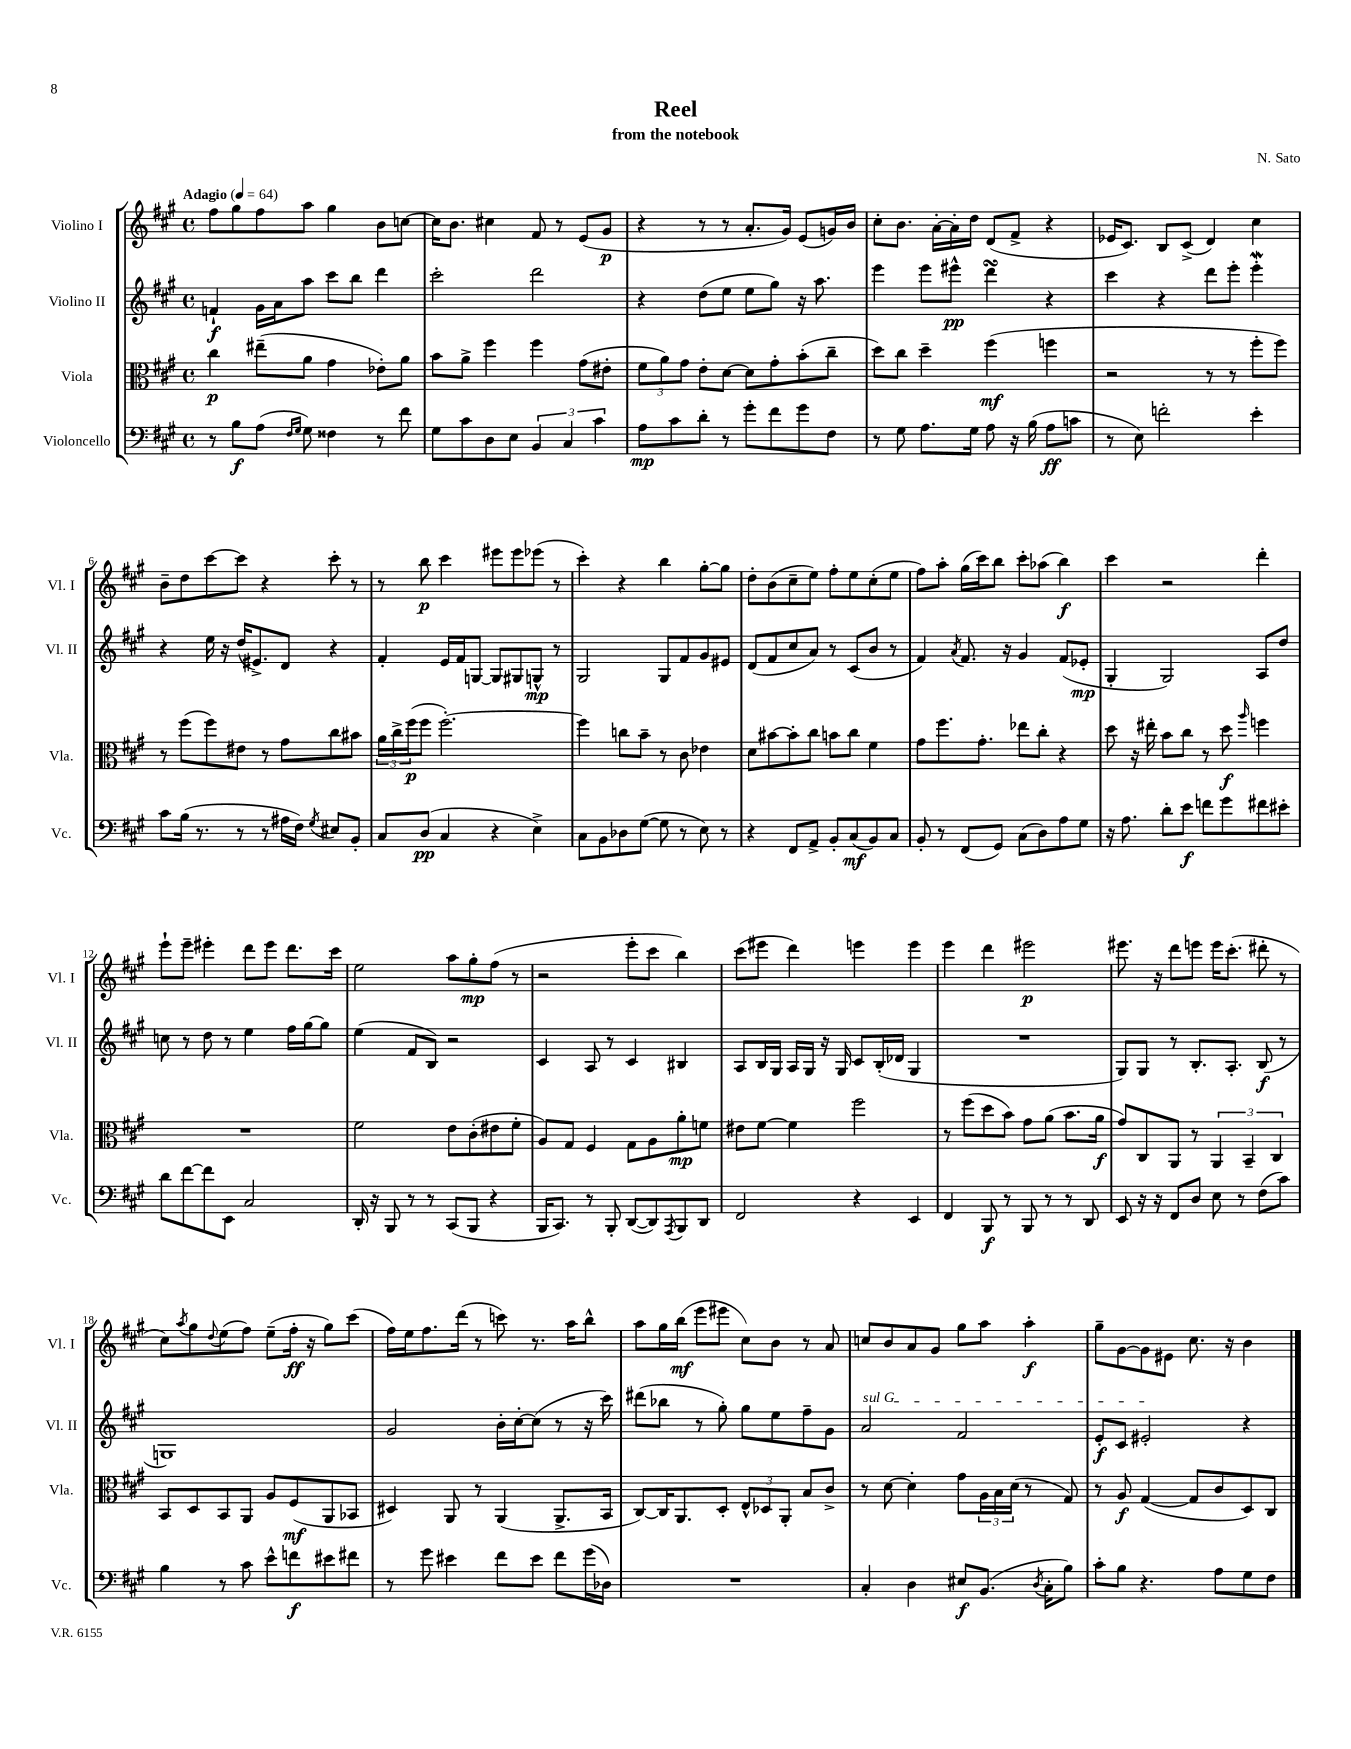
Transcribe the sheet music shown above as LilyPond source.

\header { title = "Reel" composer = "N. Sato" subtitle = "from the notebook" }
<<
\new StaffGroup <<
\new Staff = "s0" \with { instrumentName = "Violino I" shortInstrumentName = "Vl. I" } {
    \clef treble \key a \major \defaultTimeSignature \time 4/4 \tempo "Adagio" 4 = 64
    fis''8 gis''8 fis''8 a''8 gis''4 b'8 c''8~ |
    c''16 b'8. cis''4 fis'8 r8 e'8( gis'8\p |
    r4 r8 r8 a'8.-. gis'16) e'8( g'16) b'16 |
    cis''8-. b'8. a'16~-. a'16-. d''16 d'8( fis'8-> r4 |
    ees'16 cis'8.) b8 cis'8->( d'4) cis''4 |
    b'8-- d''8 cis'''8~ cis'''8 r4 cis'''8-. r8 |
    r8 b''8\p cis'''4 eis'''8 eis'''8 ees'''8( r8 |
    cis'''4-.) r4 b''4 gis''8~-. gis''8 |
    d''8-. b'8( cis''8-- e''8) fis''8-. e''8 cis''8-.( e''8 |
    fis''8) a''8-. gis''16( cis'''16) b''8 cis'''8-. aes''8( b''4\f) |
    cis'''4 r2 d'''4-. |
    e'''8-! e'''8-- eis'''4-. d'''8 eis'''8 d'''8. cis'''16 |
    e''2 a''8 gis''8-.\mp fis''8( r8 |
    r2 e'''8-. cis'''8 b''4) |
    cis'''8( eis'''8 d'''4) e'''4 e'''4 |
    e'''4 d'''4 eis'''2\p |
    eis'''8. r16 d'''8 e'''8 e'''16 cis'''8.-.( dis'''8-. r8 |
    cis''8) \acciaccatura { a''8 } gis''8 \appoggiatura { d''8 } e''8( fis''8) e''8--( fis''16-.\ff r16 gis''8) cis'''8( |
    fis''16) e''16 fis''8. d'''16( r8 c'''8) r8. a''16 b''8-^ |
    a''8 gis''16 b''16\mf( e'''8 eis'''8 cis''8) b'8 r8 a'8 |
    c''8 b'8 a'8 gis'8 gis''8 a''8 a''4-.\f |
    gis''8-- gis'8~ gis'8 eis'8 cis''8. r16 b'4 \bar "|." |
}
\new Staff = "s1" \with { instrumentName = "Violino II" shortInstrumentName = "Vl. II" } {
    \clef treble \key a \major \defaultTimeSignature \time 4/4
    f'4-!\f gis'16 a'16 a''8 cis'''8 b''8 d'''4 |
    cis'''2-. d'''2 |
    r4 d''8( e''8 e''8 gis''8) r16 a''8. |
    e'''4 e'''8 eis'''8-^\pp d'''4\turn r4 |
    cis'''4 r4 d'''8 e'''8-. e'''4-.\mordent |
    r4 e''16 r16 d''16( eis'8.->) d'8 r4 |
    fis'4-. e'16 fis'16 g8~ g8 gis8 g8-^\mp r8 |
    gis2 gis8 fis'8 gis'8 eis'8 |
    d'8( fis'8 cis''8 a'8) r8 cis'8( b'8 r8 |
    fis'4) \acciaccatura { a'8 } fis'8. r16 gis'4 fis'8( ees'8-.\mp |
    gis4-. gis2) a8 d''8 |
    c''8 r8 d''8 r8 e''4 fis''16 gis''16~ gis''8 |
    e''4( fis'8 b8) r2 |
    cis'4 a8 r8 cis'4 bis4 |
    a8 b16 gis16 a16 gis16 r16 gis16 cis'8 b16-.( des'16 gis4 |
    R1 |
    gis8) gis8 r8 b8.-. a8.-. b8\f( r8 |
    g1) |
    gis'2 b'16-. cis''16~-. cis''8( r8 r16 cis'''16) |
    dis'''8( bes''8 r8 gis''8-.) gis''8 e''8 fis''8-- gis'8 |
    \once \override TextSpanner.bound-details.left.text = \markup { \italic "sul G" } a'2\startTextSpan fis'2 |
    e'8-.\f cis'8 eis'2-.\stopTextSpan r4 \bar "|." |
}
\new Staff = "s2" \with { instrumentName = "Viola" shortInstrumentName = "Vla." } {
    \clef alto \key a \major \defaultTimeSignature \time 4/4
    cis''4\p eis''8--( a'8 gis'4 ees'8-.) a'8 |
    b'8 a'8-> fis''4 fis''4 gis'8( eis'8-. |
    \tuplet 3/2 { fis'8 a'8) gis'8 } e'8-. d'8~ d'8 gis'8-. b'8-.( cis''8-- |
    d''8) cis''8 d''4-- fis''4\mf( f''4 |
    r2 r8 r8 fis''8-. fis''8) |
    r8 fis''8( fis''8) eis'8 r8 gis'8 cis''8 bis'8 |
    \tuplet 3/2 { a'16 cis''16-> fis''16\p( } fis''8 fis''2.~-.) |
    fis''4 c''8 b'8-- r8 cis'8 ees'4 |
    d'8 bis'8~ bis'8-. cis''8 b'8 cis''8 fis'4 |
    gis'8 fis''8. gis'8.-. ees''8 cis''8-. r4 |
    d''8 r16 eis''16-. b'8 cis''8 r8 d''8\f \grace { a''16 } f''4 |
    R1 |
    fis'2 e'8 cis'8-.( eis'8 fis'8-. |
    a8) gis8 fis4 gis8 a8 a'8-.\mp f'8 |
    eis'8 fis'8~ fis'4 fis''2 |
    r8 fis''8( d''8 b'8) gis'8 a'8( b'8. a'16\f |
    gis'8) cis8 a,8 r8 \tuplet 3/2 { a,4 b,4-- cis4 } |
    b,8 d8 b,8 a,8 a8 fis8\mf( a,8 bes,8 |
    dis4) a,8 r8 a,4( a,8.-> b,16 |
    cis8~) cis16 a,8. d8-. \tuplet 3/2 { e8-^ des8 a,8-. } b8 cis'8-> |
    r8 d'8~ d'4-. gis'8 \tuplet 3/2 { a16 b16 d'16( } r8 gis8) |
    r8 a8\f gis4~( gis8 cis'8 d8) cis8 \bar "|." |
}
\new Staff = "s3" \with { instrumentName = "Violoncello" shortInstrumentName = "Vc." } {
    \clef bass \key a \major \defaultTimeSignature \time 4/4
    r8 b8\f a8( \grace { fis16 gis16 } gis8) fisis4 r8 fis'8 |
    gis8 cis'8 d8 e8 \tuplet 3/2 { b,4 cis4 cis'4 } |
    a8\mp cis'8 d'8-. r8 gis'8-. fis'8 gis'8 fis8 |
    r8 gis8 a8. gis16 a8 r16 b16( a8\ff c'8 |
    r8 e8) f'2-. e'4-. |
    cis'8 b16( r8. r8 r8 ais16 fis16) \acciaccatura { gis8 } eis8 b,8-. |
    cis8 d8\pp( cis4 r4 e4->) |
    cis8 b,8 des8 gis8~( gis8 r8 e8) r8 |
    r4 fis,8 a,8-> b,8-. cis8\mf( b,8) cis8 |
    b,8-. r8 fis,8( gis,8) cis8( d8) a8 gis8 |
    r16 a8. d'8-. e'8\f f'8 gis'8 fis'8 eis'8-. |
    d'8 fis'8~ fis'8 e,8 cis2 |
    d,16-. r16 b,,8 r8 r8 cis,8( b,,8 r4 |
    b,,16 cis,8.) r8 b,,8-. d,8~( d,8) \acciaccatura { a,,8 } b,,8 d,8 |
    fis,2 r4 e,4 |
    fis,4 b,,8\f r8 b,,8 r8 r8 d,8 |
    e,8 r16 r16 fis,8 d8 e8 r8 fis8( cis'8) |
    b4 r8 cis'8 e'8-^ f'8\f eis'8 fis'8 |
    r8 gis'8 eis'4 fis'8 eis'8 fis'8 gis'16( des16) |
    R1 |
    cis4-. d4 eis8\f b,8.( \acciaccatura { d8 } cis16-. b8) |
    cis'8-. b8 r4. a8 gis8 fis8 \bar "|." |
}
>>
>>
